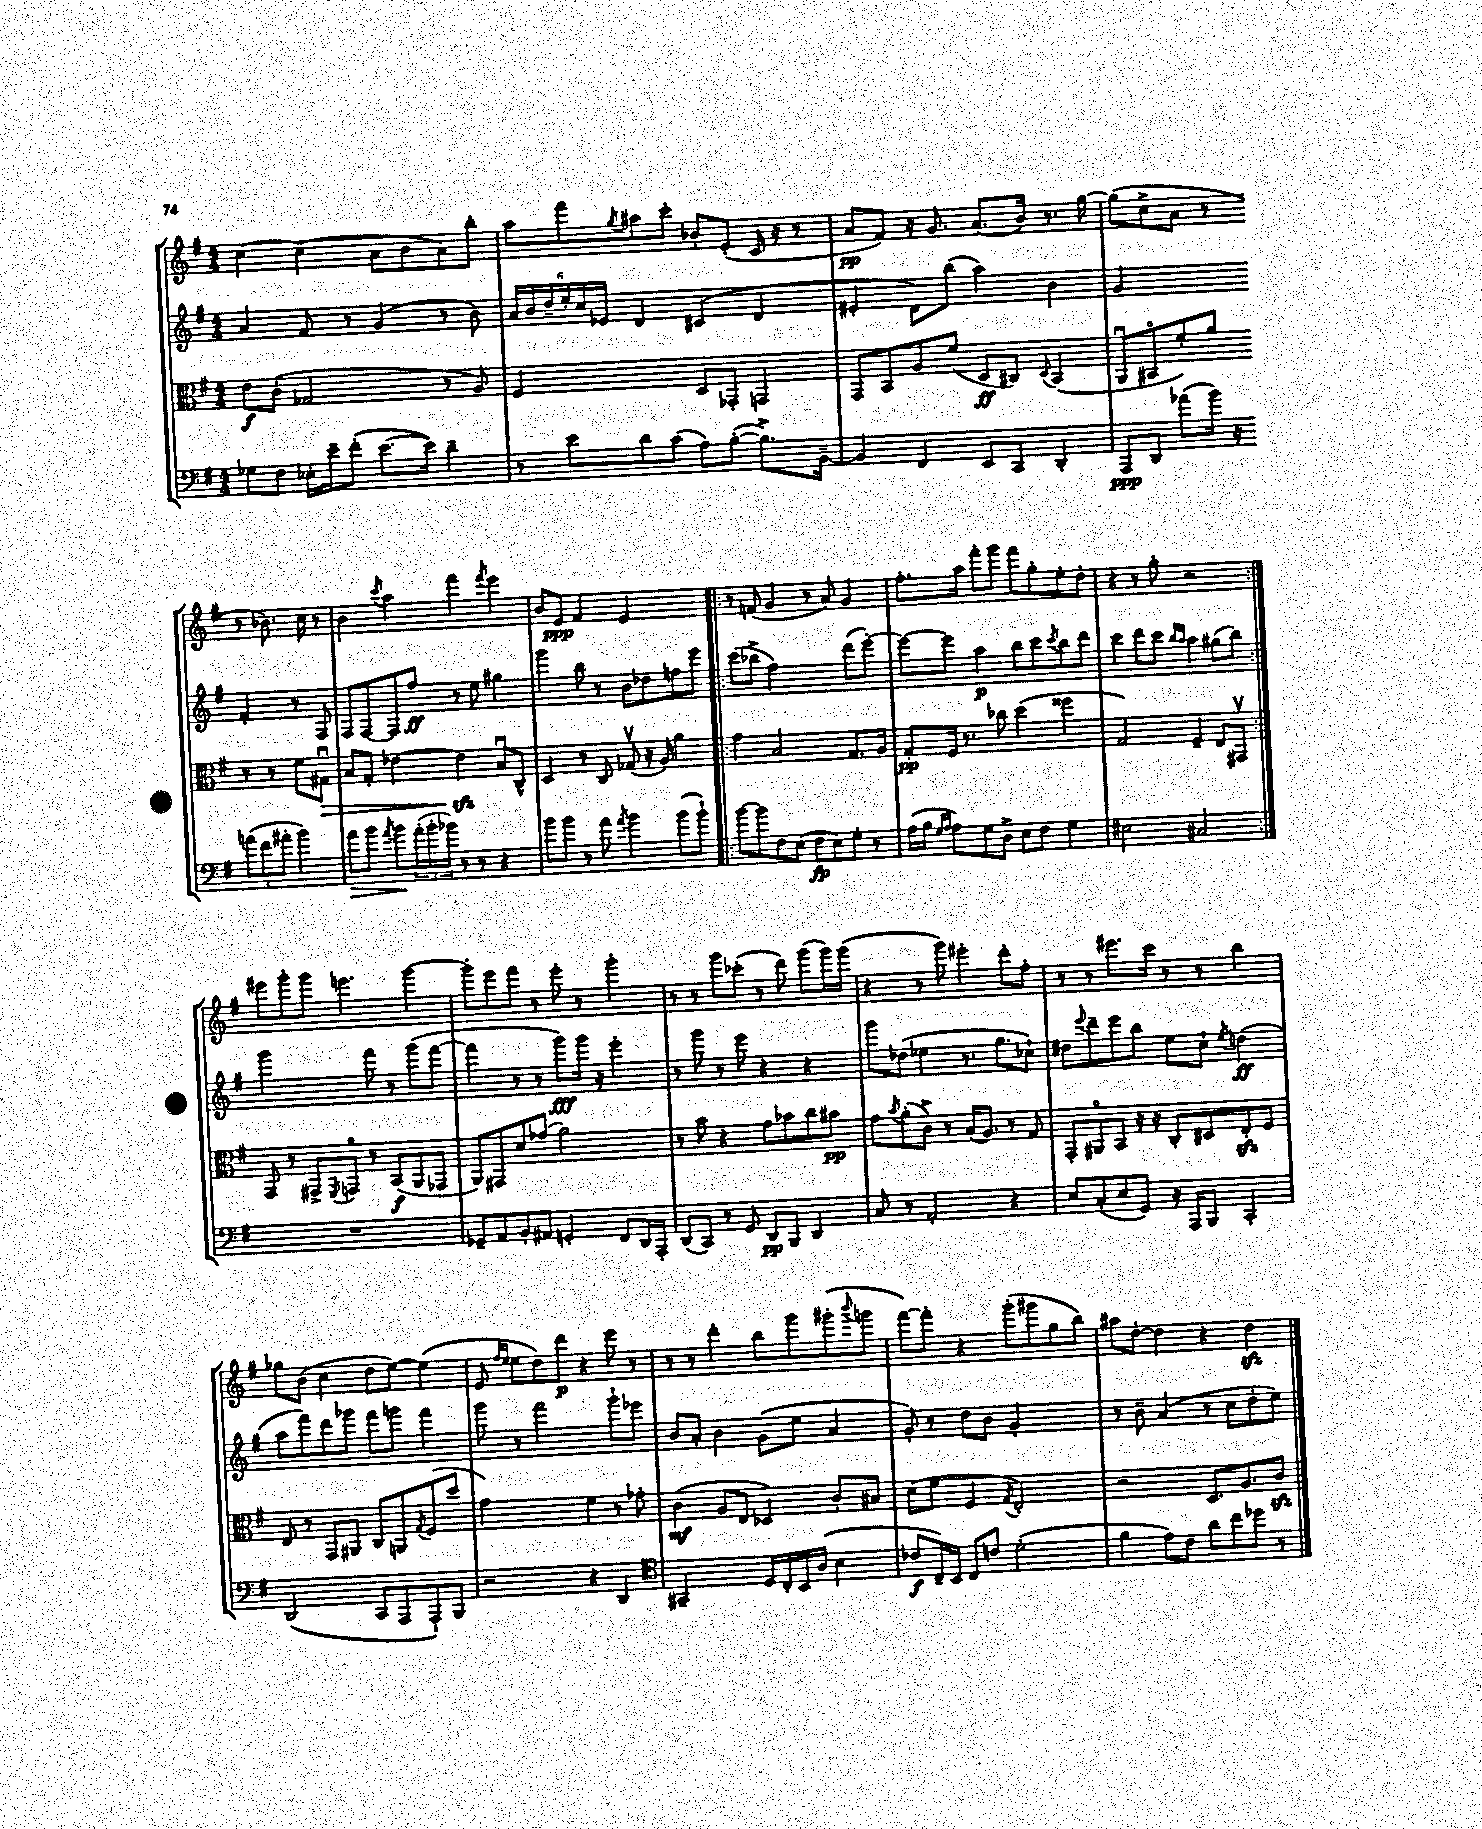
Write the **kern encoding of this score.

**kern	**kern	**kern	**kern
*staff4	*staff3	*staff2	*staff1
*clefF4	*clefC3	*clefG2	*clefG2
*k[f#]	*k[f#]	*k[f#]	*k[f#]
*M4/4	*M4/4	*M4/4	*M4/4
8G-	8e	4a	[4cc
8F#	(8c'	.	.
16E-'	2G-	8f#	(4cc]
16e~	.	.	.
(8f#'	.	8r	.
[8.e	.	(4g	8a
.	.	.	8b
16e])	.	.	.
4d~	8r	8r	8a)
.	8A)	8b)	8bb'
=	=	=	=
8r	2F#	24a	8aa
.	.	24b	.
.	.	24dd~	.
8e	.	24ee'	8fff#
.	.	24cc	.
.	.	24e-	.
.	.	.	8qgg
8d	.	4d	8aa#
(8c	.	.	8ccc'
8A)	8D	(4c#	8b-'
([8B'	8GG-'	.	(8e'
8.B^])	4GG	4d	16c
.	.	.	16r
.	.	.	8r
[16BB~	.	.	.
=	=	=	=
4BB]	8GG	4e#'	8a
.	8BB	.	8f#)
4FF#	8A	8d)	16r
.	.	.	8.g
.	(8f#	(8bb	.
8EE	8D	4aa)	(8.a
8CC	8C#)	.	.
.	.	.	16b)
.	8qqD	.	.
4DD'	(4BB	4b	8.r
.	.	.	[16gg
=	=	=	=
8AAA	8AAu	2g	(8gg]
8DD	8BB#o	.	8cc^
(8a-	8f#')	.	8a
16b)	8a	.	8r
16r	.	.	.
(12a	8r	4f#'	8r
12f#	.	.	.
.	8r	.	8.b-)
12a#'	.	.	.
4b)	8f#	8r	.
.	.	.	16cc
.	8G#u	8F#	8r
=	=	=	=
8a	8B	8F#	4b
8b	8G'	[8F#	.
8qa	.	.	8qccc
8b	[4e-	8F#]	4aa
(24a'	.	8ff#	.
24b'	.	.	.
24b-)	.	.	.
8r	4e-]	8r	4fff#
8r	.	8ee	.
.	.	.	8qfff#
4r	8Bu	4gg#	4eee
.	8C^^	.	.
=	=	=	=
8b	4D	4ggg	8b
8b	.	.	8e
8r	8r	8bb	4f#
8a	8C	8r	.
8qa	.	.	.
4b	(8G-v	8b	2e
.	16r	8dd-	.
.	16A)	.	.
(8b	4a	8ff	.
8b`)	.	8eee	.
=!|:	=!|:	=!|:	=!|:
[8b	4g	(8ccc	8r
8b]	.	8bb-^	(8f
8F#	2B	2ff#)	4g
(8E	.	.	.
8F#	.	.	8r
8E)	.	.	8a)
8G'	8.G	(8ddd	4g
8r	.	[8eee')	.
.	16A	.	.
=	=	=	=
(16A	8G'	8eee_	8.ff#'
16B	.	.	.
16qqG	.	.	.
16qqA	.	.	.
8A)	16F#	8eee]	.
.	8.r	.	16aa
8G	.	4aa	8fff#'
8D^	8cc-	.	8ggg
8E	(4dd	8bb	8fff#
8F#	.	8ccc	8gg'
.	.	8qccc	.
4G	4ff##	8bb	8ee'
.	.	8ddd	8dd'
=	=	=	=
2E#	2G)	4ccc	4r
.	.	8ddd	8r
.	.	8ccc	8gg'
.	.	16qqbb	.
.	.	16qqaa	.
2C#	4F#~	4aa	2r
.	8E	(8gg#	.
.	8GG#v	8bb)	.
=:|!	=:|!	=:|!	=:|!
1r	8GG	2ggg	8eee#
.	8r	.	8ggg'
.	8GG#^	.	8ggg
.	8qFF#	.	.
.	8GGo	.	4.eee
.	8r	8fff#	.
.	(8BB	8r	.
.	8AA	(8ggg	[4ggg
.	8GG-	[8fff#	.
=	=	=	=
8GG-~	8AA)	4fff#]	8ggg']
8AA	8GG#	.	8eee
8BB'	8d	8r	8fff#
8AA#	(8g-	8r	8r
4GG'	2a)	8ggg)	8eee'
.	.	16ggg	8r
.	.	16r	.
8FF#	.	4eee'	4ggg'
16DD	.	.	.
16AAA'	.	.	.
=	=	=	=
(8DD	8r	8r	8r
8CC)	8b	8ggg	8r
8r	4r	8r	8ggg
8GG	.	8eee	(8ccc-'
8DD	8g	4r	8r
8BBB	8b-	.	8ddd)
4DD	8cc	4r	(8ggg
.	8b#	.	16ggg)
.	.	.	(16ggg
=	=	=	=
8C	8g	8ggg	4r
.	8qb	.	.
8r	(8a'	(8dd-	.
2AA'	8c^)	4ee-	8r
.	8r	.	8ggg)
.	(16B	8.r	4eee#'
.	8.A)	.	.
.	.	8.gg	.
4r	8r	.	8ddd'
.	8G	8cc-`)	8ff#'
=	=	=	=
8E	8GG'	8dd#	8r
.	.	8qqeee	.
(8C'	8AA#o	8ddd~	8r
8E	8BB	8eee	8.eee#
8GG)	16r	8bb	.
.	16r	.	16ccc
16r	8C'	8ee	8r
16AAA	.	.	.
8BBB	8D#	8cc`	8r
.	.	8qee	.
4CC'	8E'	(4dd	4bb
.	8F#	.	.
=	=	=	=
(2DD	8E	8aa	8gg-
.	8r	8fff#)	(8b
.	8GG	8ddd	4cc
.	8AA#	8ggg-	.
8CC	8C	8fff#	8dd
8AAA	8AA	8ggg	[8ee)
.	8qG	.	.
8AAA`)	(8F#	4fff#	(4ee]
8BBB	8dd	.	.
=	=	=	=
2r	2g)	8ggg	8e
.	.	.	16qqff#
.	.	.	16qqee
.	.	8r	8ee
.	.	2fff#	8dd)
.	.	.	8ddd
4r	4f#	.	4r
4DD	8r	8ggg`	8eee
.	8g-'	8eee-	8r
=	=	=	=
*clefC4	*	*	*
2GG#~	(4c	8b	8r
.	.	8a'	8r
.	8A	4b	4ddd'
.	8E	.	.
16D	4D-)	(8g	8bb
16C'	.	.	.
16BB	.	8ee	8ggg
(16A	.	.	.
4B	8c'	4a	(8ggg#'
.	.	.	8qqbbb
.	8B#	.	8ggg
=	=	=	=
8c-	(8d	8g')	[8fff#)
16C~)	8f#	8r	8fff#']
16BB	.	.	.
8C	4F#	8dd	4r
8c	.	8b	.
.	8qG	.	.
(2d'	2E')	2g'	(8ggg'
.	.	.	8ggg#
.	.	.	8gg
.	.	.	8bb)
=	=	=	=
4f#	2r	8r	8aa#
.	.	8b~	[8dd'
8e)	.	(4a	4dd]
8c	.	.	.
8a	8.D	8r	4r
8cc	.	8cc	.
.	8.A	.	.
8dd-	.	8dd'	4dd
8r	8c	8ee)	.
==	==	==	==
*-	*-	*-	*-
